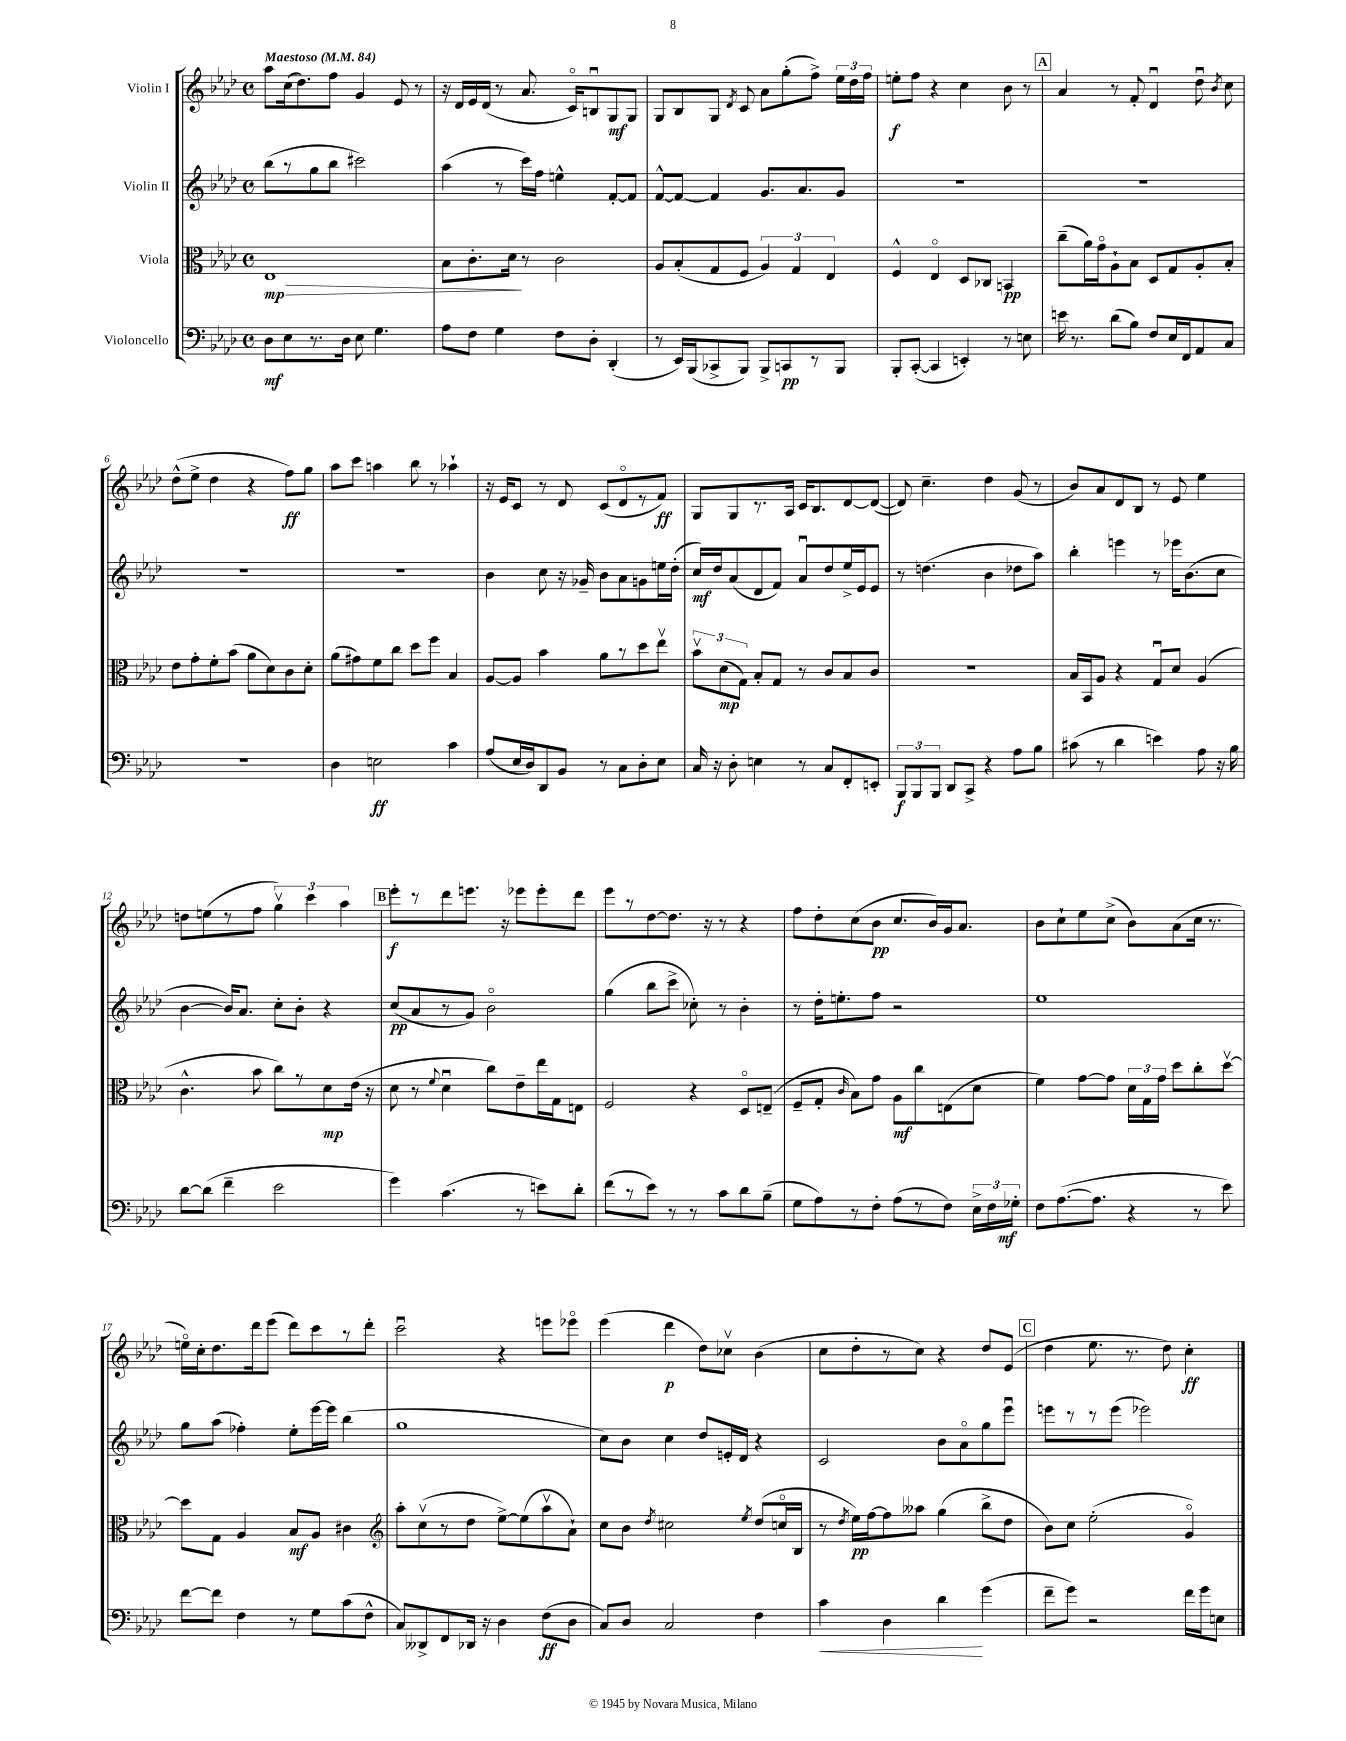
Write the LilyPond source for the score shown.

<<
\new StaffGroup <<
\new Staff = "s0" \with { instrumentName = "Violin I" } {
    \clef treble \key aes \major \defaultTimeSignature \time 4/4 \tempo "Maestoso" 4 = 84
    \autoBeamOff aes''8[ c''16( des''8.) f''8] g'4 ees'8 r8 |
    r16 des'16[ ees'16 des'16]( r8 aes'8. c'16[\flageolet) b8\downbow g8\mf g8] |
    g8[ bes8 g8] \acciaccatura { des'8 } c'8 aes'8[ g''8-.( f''8]->) \tuplet 3/2 { ees''16[ des''16 f''16] } |
    e''8[-.\f f''8] r4 c''4 bes'8 r8 |
    \mark \markup { \box "A" } aes'4 r8 f'8-. des'4\downbow des''8\downbow \acciaccatura { bes'8 } c''8 |
    des''8[-^( ees''8]-> des''4 r4 f''8[\ff) g''8] |
    aes''8[ c'''8] a''4 bes''8 r8 aes''4-! |
    r16 ees'16[ c'8] r8 des'8 c'8[( des'8\flageolet r8 f'8]\ff) |
    g8[ g8 r8. aes16] c'16[ bes8. des'8~ des'8]~( |
    des'8) c''4.-- des''4 g'8( r8 |
    bes'8[) aes'8 des'8 bes8] r8 ees'8 ees''4 |
    d''8[ e''8( r8 f''8] \tuplet 3/2 { g''4\upbow) c'''4 aes''4 } |
    \mark \markup { \box "B" } ees'''8[-.\f r8 des'''8 e'''8.] r16 ees'''8[ ees'''8-. des'''8] |
    ees'''8[ r8 des''8~ des''8.] r16 r8 r4 |
    f''8[ des''8-. c''8( bes'8]\pp c''8.[ bes'16) g'16 aes'8.] |
    bes'8[ c''8-! ees''8 c''8]->( bes'8[) aes'8( c''16] r8. |
    e''16[\flageolet) c''16-. des''8. des'''16 ees'''8]( des'''8[) c'''8 r8 des'''8]-. |
    c'''2\downbow r4 e'''8[ ees'''8]\flageolet |
    ees'''4( des'''4\p des''8[) ces''8]\upbow bes'4( |
    c''8[ des''8-. r8 c''8]) r4 des''8[ ees'8]( |
    \mark \markup { \box "C" } des''4 ees''8. r8. des''8) c''4-.\ff \bar "|." |
}
\new Staff = "s1" \with { instrumentName = "Violin II" } {
    \clef treble \key aes \major \defaultTimeSignature \time 4/4
    \autoBeamOff bes''8[( r8 g''8 bes''8] cis'''2) |
    aes''4( r8 c'''16[) f''16] e''4-^ f'8[~-. f'8] |
    f'8[~-^ f'8]~ f'4 g'8.[ aes'8. g'8] |
    R1 |
    \mark \markup { \box "A" } R1 |
    R1 |
    R1 |
    bes'4 c''8 r16 ges'16-- bes'8[ aes'8 g'8 e''16 des''16]-.( |
    c''16[\mf) des''16 aes'8( des'8 f'8]) aes'8[\downbow des''8 ees''16-> ees'16 ees'8] |
    r8 d''4.( bes'4 des''8[ aes''8]) |
    bes''4-. e'''4 r8 ees'''16[ bes'8.( c''8] |
    bes'4~ bes'16[) aes'8.] c''8[-. bes'8]-. r4 |
    \mark \markup { \box "B" } c''8[\pp( aes'8 r8 g'8]) bes'2\flageolet |
    g''4( bes''8[ c'''8]-> ces''8-.) r8 bes'4-. |
    r8 des''16[-. e''8.-. f''8] r2 |
    ees''1 |
    g''8[ aes''8]( fes''4-.) ees''8[-. ees'''16~ ees'''16] bes''4( |
    g''1 |
    c''8[) bes'8] c''4 des''8[ e'16-. des'16] r4 |
    c'2 bes'8[ aes'8\flageolet g''8 ees'''8]\downbow |
    \mark \markup { \box "C" } e'''8[ r8 r8 e'''8]( ees'''2) \bar "|." |
}
\new Staff = "s2" \with { instrumentName = "Viola" } {
    \clef alto \key aes \major \defaultTimeSignature \time 4/4
    \autoBeamOff ees1\mp\> |
    bes8[ c'8.-. des'16]\! r8 c'2 |
    aes8[ bes8-.( g8 f8] \tuplet 3/2 { aes4) g4 ees4 } |
    f4-^ ees4\flageolet des8[ ces8] b,4\pp |
    \mark \markup { \box "A" } c''8[--( aes'16) g'16\flageolet aes8-! bes8] des8[ g8 aes8-. bes8]-. |
    ees'8[ g'8-. f'8-. bes'8]( aes'8[ des'8) c'8 des'8]-. |
    aes'8[( gis'8) f'8 c''8] des''8[ f''8] bes4 |
    aes8[~ aes8] bes'4 aes'8[ r8 des''8 ees''8]\upbow |
    \tuplet 3/2 { bes'8[\upbow des'8\mp( g8]) } bes8[-. g8] r8 c'8[ bes8 c'8] |
    r1 |
    bes16[ bes,16 aes8] r4 g8[\downbow des'8] aes4( |
    c'4.-^ bes'8 c''8[) r8 des'8\mp ees'16]( r16 |
    \mark \markup { \box "B" } des'8 r8 \appoggiatura { f'8 } des'4\downbow c''8[) ees'8-- ees''16 g16 e8] |
    f2 r4 des8[\flageolet e8]--( |
    f8[-- g8]-. \grace { c'16 } bes8[) g'8] aes8[\mf c''8 e8( des'8] |
    f'4) g'8[~ g'8] \tuplet 3/2 { des'16[ g16 g'16] } des''8[ c''8-. des''8]~\upbow |
    des''8[ g8] aes4 bes8[\mf aes8] cis'4 |
    \clef treble aes''8[-. c''8\upbow( r8 des''8] ees''8[~->) ees''8( aes''8\upbow aes'8]-!) |
    c''8[ bes'8] \acciaccatura { des''8 } cis''2 \acciaccatura { ees''8 } des''8[( c''16\flageolet bes16] |
    r8 \acciaccatura { des''8 } ees''16[\pp) f''16~ f''8 aeses''8] g''4( bes''8[-> des''8] |
    \mark \markup { \box "C" } bes'8[) c''8] ees''2-.( g'4\flageolet) \bar "|." |
}
\new Staff = "s3" \with { instrumentName = "Violoncello" } {
    \clef bass \key aes \major \defaultTimeSignature \time 4/4
    \autoBeamOff des8[\mf ees8 r8. des16] ees8 g4. |
    aes8[ f8] g4 f8[ des8]-. des,4-.( |
    r8 ees,16[) bes,,16( ces,8-> bes,,8]) bes,,8[-> c,8\pp r8 bes,,8] |
    bes,,8[-. c,8]~-.( c,4 e,4-.) r8 e8 |
    \mark \markup { \box "A" } e'16 r8. des'8[( bes8]) f8[ ees16 f,16 aes,8 c8] |
    R1 |
    des4 e2\ff c'4 |
    aes8[( ees16 des16) des,8 bes,8] r8 c8[ des8-. ees8] |
    c16 r16 des8-. e4 r8 c8[ f,8-. e,8]-. |
    \tuplet 3/2 { bes,,8[\f bes,,8 bes,,8] } des,8[ c,8]-> r4 aes8[ bes8] |
    cis'8( r8 des'4 e'4) aes8 r16 bes16 |
    des'8[~ des'8]( f'4-- ees'2 |
    \mark \markup { \box "B" } g'4) c'4.( r8 e'8[) des'8]-. |
    f'8[( r8 ees'8]) r8 r8 c'8[ des'8 bes8]--( |
    g8[ aes8) r8 f8]-. aes8[( r8 f8]) \tuplet 3/2 { ees16[-> f16 ges16]-.\mf } |
    f8[ aes8.~( aes8.] r4 r8 ees'8) |
    f'8[~ f'8] f4 r8 g8[ c'8( f8]-^ |
    c8[) deses,8-> f,8 des,16] r16 des4 f8[\ff( des8] |
    c8[) des8] c2 f4 |
    c'4\< des4 des'4\! g'4( |
    \mark \markup { \box "C" } f'8[-- g'8]) r2 f'16[ g'16 e8] \bar "|." |
}
>>
>>
